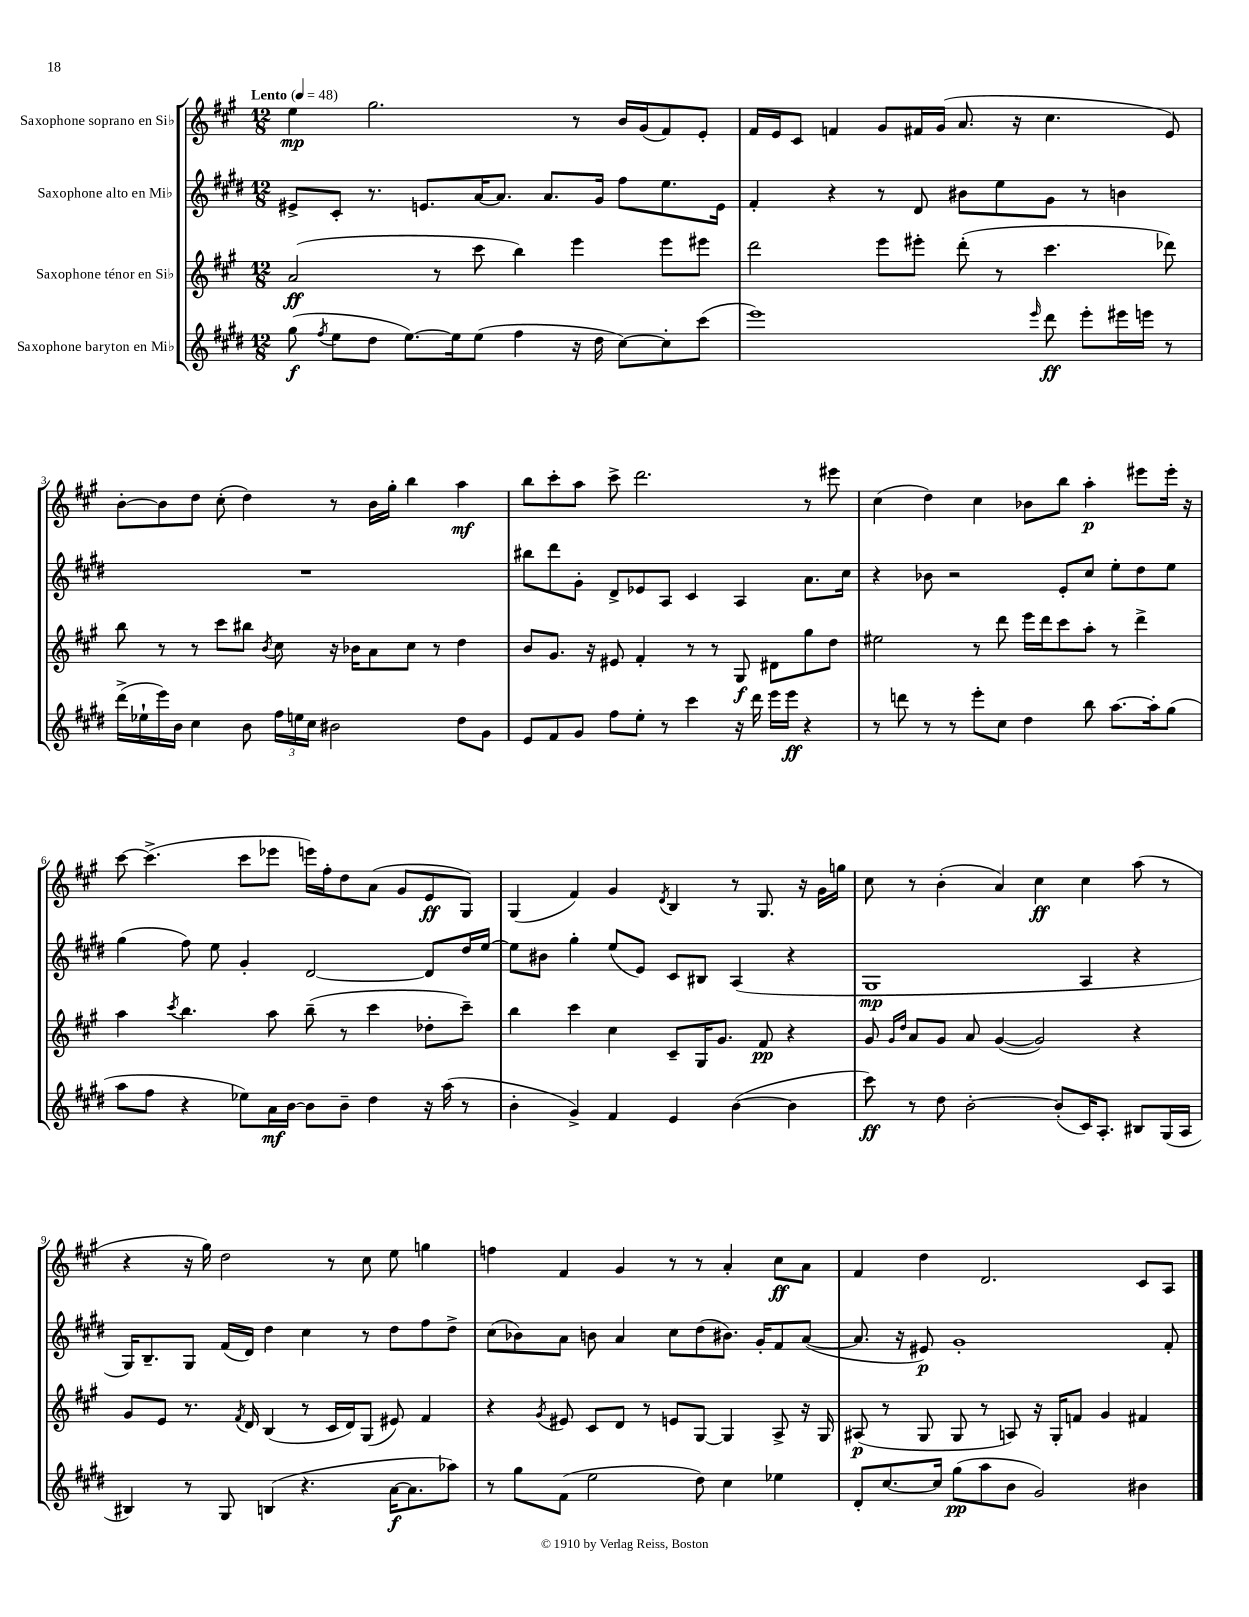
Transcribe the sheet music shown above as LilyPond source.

<<
\new StaffGroup <<
\new Staff = "s0" \with { instrumentName = "Saxophone soprano en Sib" } {
    \clef treble \key a \major \numericTimeSignature \time 12/8 \tempo "Lento" 4 = 48
    \autoBeamOff e''4\mp gis''2. r8 b'16[ gis'16( fis'8) e'8]-. |
    fis'16[ e'16 cis'8] f'4 gis'8[ fis'16 gis'16]( a'8. r16 cis''4. e'8) |
    b'8[~-. b'8 d''8] cis''8-.( d''4) r8 b'16[ gis''16]-. b''4 a''4\mf |
    b''8[ cis'''8-. a''8] cis'''8-> d'''2. r8 eis'''8 |
    cis''4( d''4) cis''4 bes'8[ b''8] a''4-.\p eis'''8[ eis'''16]-. r16 |
    cis'''8~ cis'''4.->( cis'''8[ ees'''8] e'''16[) fis''16-. d''8 a'8]( gis'8[ e'8\ff gis8]) |
    gis4( fis'4) gis'4 \acciaccatura { d'8 } b4 r8 gis8. r16 gis'16[ g''16] |
    cis''8 r8 b'4-.( a'4) cis''4\ff cis''4 a''8( r8 |
    r4 r16 gis''16) d''2 r8 cis''8 e''8 g''4 |
    f''4 fis'4 gis'4 r8 r8 a'4-. cis''8[\ff a'8] |
    fis'4 d''4 d'2. cis'8[ a8] \bar "|." |
}
\new Staff = "s1" \with { instrumentName = "Saxophone alto en Mib" } {
    \clef treble \key e \major \numericTimeSignature \time 12/8
    \autoBeamOff eis'8[-> cis'8]-. r8. e'8.[ a'16~ a'8.] a'8.[ gis'16] fis''8[ e''8. e'16] |
    fis'4-. r4 r8 dis'8 bis'8[ e''8 gis'8] r8 b'4 |
    R1. |
    bis''8[ dis'''8 gis'8]-. dis'8[-> ees'8 a8] cis'4 a4 a'8.[ cis''16] |
    r4 bes'8 r2 e'8[-. cis''8] e''8[-. dis''8 e''8] |
    gis''4( fis''8) e''8 gis'4-. dis'2~ dis'8[ dis''16 e''16]~ |
    e''8[ bis'8] gis''4-. e''8[( e'8]) cis'8[ bis8] a4( r4 |
    gis1\mp a4 r4 |
    gis16[) b8.-- gis8] fis'16[( dis'16]) dis''4 cis''4 r8 dis''8[ fis''8 dis''8]-> |
    cis''8[( bes'8) a'8] b'8 a'4 cis''8[ dis''8( bis'8.]) gis'16[-. fis'8 a'8]~( |
    a'8. r16 eis'8\p) gis'1-. fis'8-. \bar "|." |
}
\new Staff = "s2" \with { instrumentName = "Saxophone ténor en Sib" } {
    \clef treble \key a \major \numericTimeSignature \time 12/8
    \autoBeamOff a'2\ff( r8 cis'''8 b''4) e'''4 e'''8[ eis'''8] |
    d'''2 e'''8[ eis'''8]-. d'''8-.( r8 cis'''4. des'''8) |
    b''8 r8 r8 cis'''8[ bis''8] \acciaccatura { b'8 } cis''8 r16 bes'16[ a'8 cis''8] r8 d''4 |
    b'8[ gis'8.] r16 eis'8 fis'4-. r8 r8 gis8\f dis'8[ gis''8 d''8] |
    eis''2 r8 d'''8 e'''16[ d'''16 cis'''8 a''8]-. r8 d'''4-> |
    a''4 \acciaccatura { cis'''8 } b''4. a''8 b''8--( r8 cis'''4 des''8[-. cis'''8]--) |
    b''4 cis'''4 cis''4 cis'8[-- gis16 gis'8.] fis'8\pp r4 |
    gis'8 \grace { gis'16[ d''16] } a'8[ gis'8] a'8 gis'4~( gis'2) r4 |
    gis'8[ e'8] r8. \acciaccatura { fis'8 } d'16 b4( r8 cis'16[ d'16) gis8]( eis'8) fis'4 |
    r4 \acciaccatura { gis'8 } eis'8 cis'8[ d'8] r8 e'8[ gis8]~ gis4 a8-> r16 gis16 |
    ais8\p( r8 gis8 gis8 r8 a8) r16 gis16[-. f'8] gis'4 fis'4 \bar "|." |
}
\new Staff = "s3" \with { instrumentName = "Saxophone baryton en Mib" } {
    \clef treble \key e \major \numericTimeSignature \time 12/8
    \autoBeamOff gis''8\f( \acciaccatura { fis''8 } e''8[ dis''8] e''8.[~) e''16 e''8]( fis''4 r16 dis''16 cis''8[~) cis''8-. cis'''8]( |
    e'''1) \grace { e'''16 } dis'''8\ff e'''8[-. eis'''16 e'''16] r8 |
    dis'''16[->( ees''16-! e'''16) b'16] cis''4 b'8 \tuplet 3/2 { fis''16[ e''16 cis''16] } bis'2 dis''8[ gis'8] |
    e'8[ fis'8 gis'8] fis''8[ e''8]-. r8 cis'''4 r16 dis'''16 e'''16[ e'''16]\ff r4 |
    r8 d'''8 r8 r8 e'''8[-. cis''8] dis''4 b''8 a''8.[~ a''16-. gis''8]( |
    a''8[ fis''8] r4 ees''8[) a'16\mf b'16]~ b'8[ b'8]-- dis''4 r16 a''16( r8 |
    b'4-. gis'4->) fis'4 e'4 b'4~( b'4 |
    cis'''8\ff) r8 dis''8 b'2~-. b'8[-.( cis'16) a8.]-. bis8[ gis16( a16] |
    bis4) r8 gis8 b4( r4. a'16[~\f a'8. aes''8]) |
    r8 gis''8[ fis'8]( e''2 dis''8) cis''4 ees''4 |
    dis'8[-. cis''8.~ cis''16] gis''8[\pp( a''8 b'8] gis'2) bis'4 \bar "|." |
}
>>
>>
